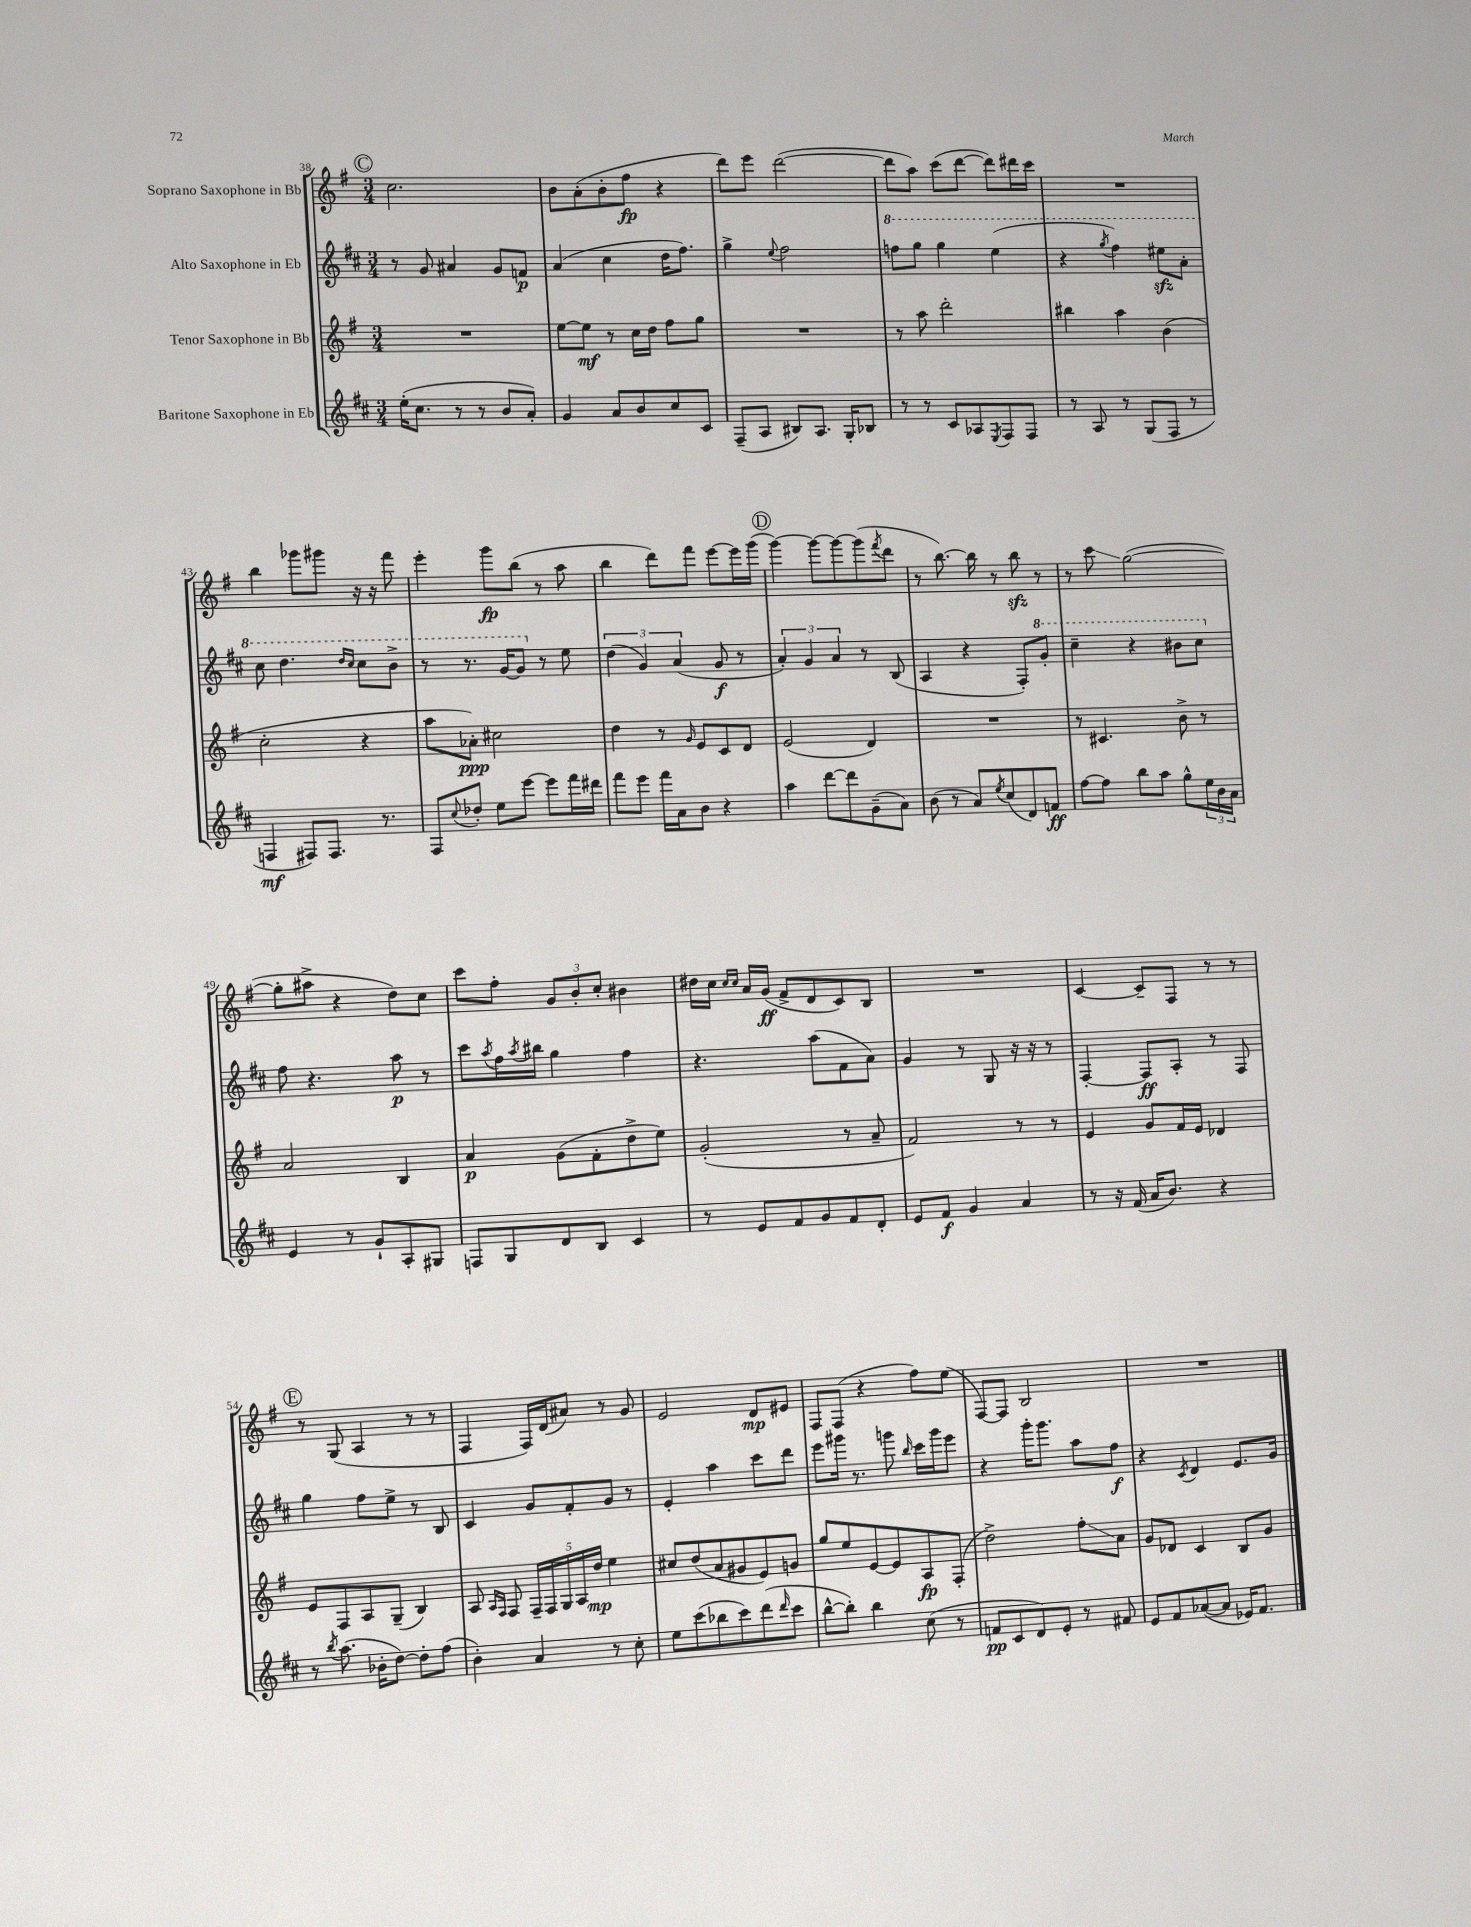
<<
\new StaffGroup <<
\new Staff = "s0" \with { instrumentName = "Soprano Saxophone in Bb" } {
    \clef treble \key g \major \numericTimeSignature \time 3/4
    \mark \markup { \circle "C" } c''2. |
    b'8 a'8-.( b'8-. fis''8\fp r4 |
    d'''8) e'''8 d'''2~( |
    d'''8 a''8) c'''8( d'''8~ d'''8) dis'''16 c'''16 |
    R2. |
    b''4 ges'''8 gis'''8 r16 r16 fis'''8 |
    e'''4-. g'''8\fp b''8( r8 a''8 |
    b''4 d'''8) fis'''8 e'''8~ e'''16 g'''16( |
    \mark \markup { \circle "D" } g'''4~) g'''8~ g'''8~ g'''8( \acciaccatura { fis'''8 } d'''8 |
    r8 b''8.~) b''16 r8 b''8\sfz r8 |
    r8 c'''8\glissando g''2~( |
    g''8-. ais''8-> r4 d''8) c''8 |
    c'''8 fis''8-. \tuplet 3/2 { g'8 b'8-. c''8-. } bis'4 |
    dis''16 c''16 \grace { c''16 c''16 } a'16 g'16\ff( fis'8-> d'8 c'8) b8 |
    R2. |
    c'4~ c'8-- fis8 r8 r8 |
    \mark \markup { \circle "E" } r8 g8( a4 r8 r8 |
    fis4 fis16) d'16( ais'8) r8 g'8 |
    e'2 d'8\mp eis'8 |
    fis8 fis8( r4 fis''8) e''8( |
    fis8~) fis8 b2 |
    R2. \bar "|." |
}
\new Staff = "s1" \with { instrumentName = "Alto Saxophone in Eb" } {
    \clef treble \key d \major \numericTimeSignature \time 3/4
    \mark \markup { \circle "C" } r8 g'8 ais'4 g'8 f'8\p |
    a'4( cis''4 d''16 fis''8.) |
    g''4-> \appoggiatura { e''8 } fis''2 |
    \ottava #1 f'''8 g'''8 g'''4 e'''4( |
    r4 \acciaccatura { g'''8 } fis'''4) eis'''8\sfz a''8-. |
    cis'''8 d'''4. \grace { d'''16 cis'''16 } cis'''8 b''8-> |
    r8 r8. g''16~ g''8 \ottava #0 r8 e''8 |
    \tuplet 3/2 { d''4( g'4) a'4( } g'8\f r8 |
    \mark \markup { \circle "D" } \tuplet 3/2 { a'4-.) g'4 a'4 } r8 b8( |
    a4 r4 fis8-.) \ottava #1 g''8-. |
    cis'''4-- r4 bis''8 cis'''8 \ottava #0 |
    fis''8 r4. a''8\p r8 |
    cis'''8 \acciaccatura { a''8 } fis''16 \acciaccatura { a''8 } bis''16 g''4 fis''4 |
    r4. a''8( fis'8 a'8) |
    g'4 r8 g8 r16 r16 r8 |
    fis4~-. fis8\ff a8-. r8 fis8 |
    \mark \markup { \circle "E" } g''4 fis''8 e''8-> r8 b8 |
    cis'4 g'8 fis'8-. g'8 r8 |
    e'4-. a''4 cis'''8 d'''8 |
    e'''8 gis'''16 r8. g'''8 \grace { b''16 } cis'''16 g'''16 e'''8 |
    r4 g'''16-. g'''8. a''8 fis''8\f |
    r4 \acciaccatura { cis'8 } d'4 e'8. g'16 \bar "|." |
}
\new Staff = "s2" \with { instrumentName = "Tenor Saxophone in Bb" } {
    \clef treble \key g \major \numericTimeSignature \time 3/4
    \mark \markup { \circle "C" } R2. |
    e''8~ e''8\mf r8 c''16 d''16 fis''8 g''8 |
    R2. |
    r8 a''8 d'''2-. |
    bis''4 a''4 b'4( |
    c''2-. r4 |
    a''8 aes'8-.\ppp) cis''2 |
    d''4 r8 \grace { g'16 } e'8 c'8 d'8 |
    \mark \markup { \circle "D" } e'2( d'4) |
    R2. |
    r8 cis'4. b'8-> r8 |
    a'2 b4 |
    a'4\p g'8( fis'8-. d''8-> e''8) |
    g'2-.( r8 a'8-- |
    fis'2) r8 r8 |
    e'4 g'8 fis'16 e'16 des'4 |
    \mark \markup { \circle "E" } e'8 fis8 a8 g8--( b4) |
    a8 \grace { a16 fis16 } fis8 \tuplet 5/4 { fis16-- fis16 g16 a16 d''16\mp } e''4 |
    cis''8 d''8( a'8 gis'8 e'8) g'8 |
    g''8 e''8 e'8~ e'8 a8\fp fis8-.( |
    d''2->) fis''8-.\glissando a'8 |
    g'8 des'8 c'4 b8 g'8 \bar "|." |
}
\new Staff = "s3" \with { instrumentName = "Baritone Saxophone in Eb" } {
    \clef treble \key d \major \numericTimeSignature \time 3/4
    \mark \markup { \circle "C" } e''16-.( cis''8. r8 r8 b'8 a'8-.) |
    g'4 a'8 b'8 cis''8 cis'8 |
    fis8--( a8 bis8) a8. g16-. bes8 |
    r8 r8 cis'8 aes8 \acciaccatura { e8 } fis8 fis8 |
    r8 a8 r8 g8( fis8 r8 |
    f4\mf fis8) fis8. r8. |
    fis8 \appoggiatura { cis''8 } des''8-. e''8 e'''8~ e'''8 fis'''16 dis'''16 |
    fis'''8 e'''8 fis'''16 a'16 b'8 r4 |
    \mark \markup { \circle "D" } a''4 d'''8~ d'''8 g'8--( a'8) |
    b'8( r8 a'8) \acciaccatura { e''8 } cis''8( d'8) f'8\ff |
    fis''8~ fis''8 b''8 a''8 g''8-^ \tuplet 3/2 { e''16 b'16 a'16 } |
    e'4 r8 g'8-! a8-. gis8 |
    f8 g8 d'8 b8 cis'4 |
    r8 e'8 fis'8 g'8 fis'8 d'8-. |
    e'8 fis'8\f g'4 a'4 |
    r8 r16 fis'16( a'16 b'8.) r4 |
    \mark \markup { \circle "E" } r8 \acciaccatura { b''8 } a''8.( bes'16-. d''8~) d''8-. fis''8( |
    b'4-.) a'4 r8 cis''8-. |
    e''8 cis'''8( bes''8 cis'''8) d'''8( \grace { d'''16 } cis'''8 |
    b''8~-^ b''8-.) b''4 cis''8( r8 |
    f'8\pp cis'8 d'8) e'8-. r8 fis'8 |
    e'8 fis'8 aes'8~( aes'8 ees'16) fis'8. \bar "|." |
}
>>
>>
\layout { \context { \Score currentBarNumber = #38 } }
